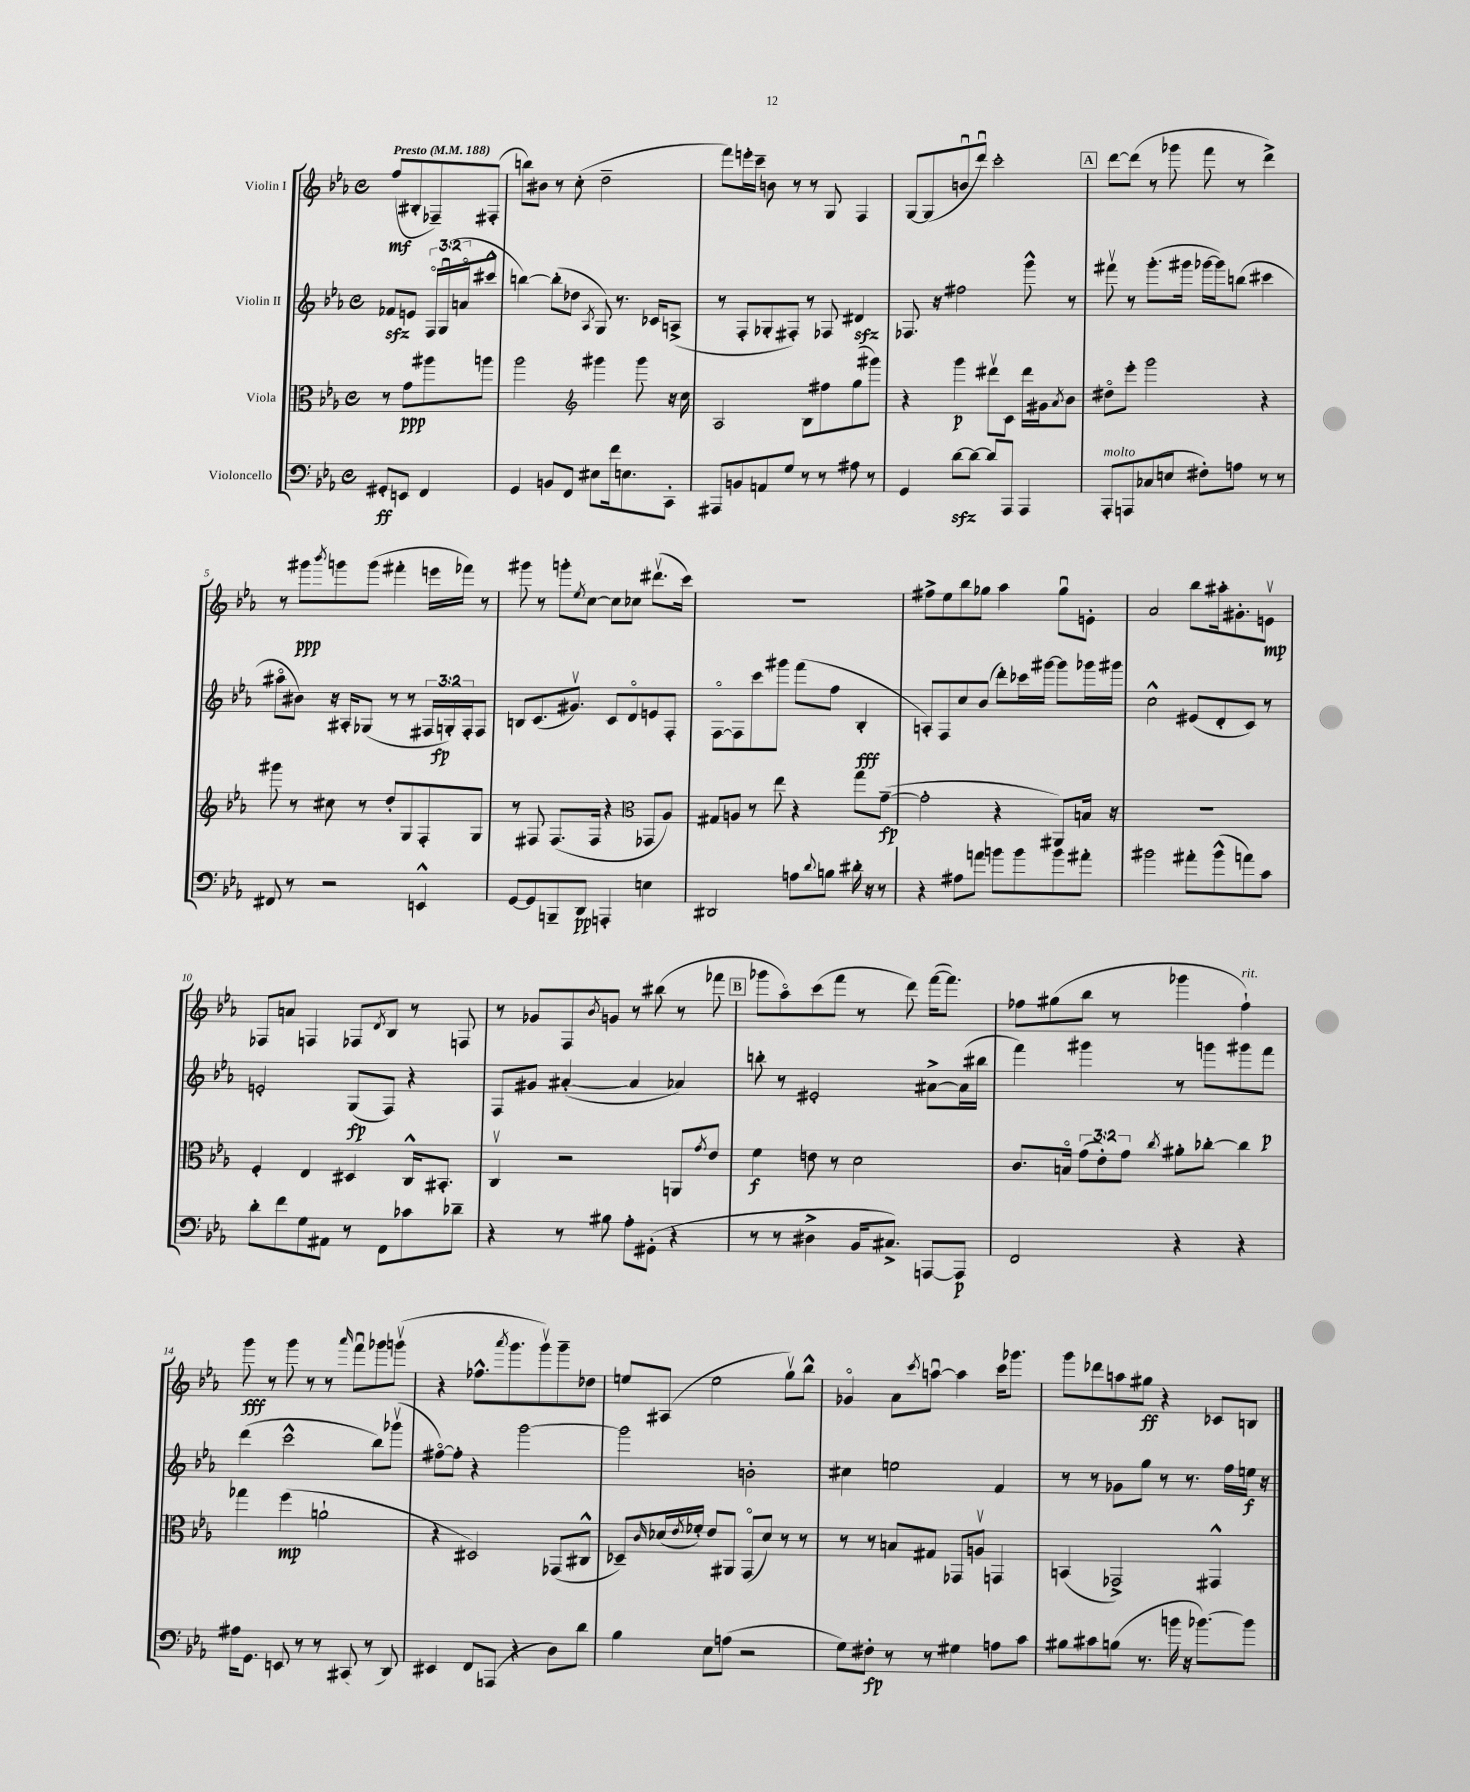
<<
\new StaffGroup <<
\new Staff = "s0" \with { instrumentName = "Violin I" } {
    \clef treble \key ees \major \defaultTimeSignature \time 4/4 \partial 2 \tempo "Presto" 4 = 188
    f''8\mf( bis8-. fes8--) fis8-.( |
    b''8) bis'8 r8 c''8-.( d''2-- |
    f'''8) e'''16-. c'''16-- b'8 r8 r8 g8 f4 |
    g8~ g8( b'8\downbow d'''8\downbow) c'''2-. |
    \mark \markup { \box "A" } d'''8~ d'''8( r8 ges'''8 f'''8 r8 d'''4->) |
    r8 gis'''8\ppp \acciaccatura { bes'''8 } g'''8 g'''8( fis'''4-. e'''16 fes'''16) r8 |
    gis'''8 r8 g'''8-. \acciaccatura { ees''8 } c''8~ c''8 ces''8 dis'''8.\upbow( c'''16) |
    R1 |
    fis''8-> ees''8 bes''8 ges''8 aes''4 ges''8\downbow e'8-. |
    aes'2 bes''8 ais''16-. gis'8.-. e'8\upbow\mp |
    fes8 a'8 f4 fes8 \acciaccatura { d'8 } bes8 r8 f8 |
    r8 ges'8 f8 \acciaccatura { bes'8 } g'8 r8 bis''8( r8 fes'''8 |
    \mark \markup { \box "B" } ges'''8 aes''8\flageolet) c'''8( f'''8 r8 d'''8) f'''16~( f'''8.) |
    fes''8 gis''8( bes''8 r8 ges'''4 fes''4-!^\markup { \italic "rit." }) |
    g'''8\fff r8 g'''8 r8 r8 \grace { aes'''16 } f'''8\downbow ges'''8 g'''8\upbow( |
    r4 fes''8.-^ \acciaccatura { aes'''8 } g'''8. g'''8\upbow) g'''8-- des''8 |
    e''8 ais8( e''2 g''8\upbow) bes''8-^ |
    ges'4\flageolet aes'8 \acciaccatura { c'''8 } a''8~\downbow a''4 c'''16 ges'''8. |
    g'''8 des'''8 a''8 gis''8\ff r4 ces'8 b8 \bar "|." |
}
\new Staff = "s1" \with { instrumentName = "Violin II" } {
    \clef treble \key ees \major \defaultTimeSignature \time 4/4 \override Staff.TupletNumber.text = #tuplet-number::calc-fraction-text \partial 2
    fes'8\sfz e'8 \tuplet 3/2 { f16\flageolet g16\downbow( a'16\flageolet } cis'''8-^ |
    b''4~) b''8-.( des''8 \acciaccatura { aes8 } g8) r8. ces'16 a8->( |
    r8 f8-. ges8-. fis8-.) r8 fes8 dis'4\sfz |
    fes8. r16 fis''2 g'''8-^ r8 |
    \mark \markup { \box "A" } fis'''8\upbow r8 g'''8.-.( gis'''16 ges'''16~ ges'''16) b''8( cis'''4 |
    ais''8\flageolet bis'8) r16 ais16-. ges8( r8 r8 \tuplet 3/2 { fis16 g16-.\fp) fis16-. } fis8 |
    b8 c'8.( gis'8.\upbow) c'8 d'8\flageolet e'8 f8-. |
    f8~\flageolet f8 c'''8 gis'''8 f'''8( f''8 bes4-.\fff |
    a8-.) f8 c''8 bes'8( d'''8-.) ces'''16 gis'''16~ gis'''8 ges'''16 gis'''16 |
    c''2-^ eis'8( d'8-. c'8) r8 |
    e'2-. g8\fp( f8) r4 |
    f8 gis'8 ais'4~-.( ais'4 aes'4) |
    \mark \markup { \box "B" } b''8-. r8 eis'2-. ais'8~-> ais'16( bis''16 |
    f'''4) gis'''4 r8 g'''8 gis'''8 f'''8\p |
    d'''4( c'''2-^ bes''8) ges'''8\upbow( |
    fis''8~\flageolet) fis''8-. r4 g'''2~ |
    g'''2 b'2-. |
    cis''4 e''2 f'4 |
    r8 r8 ges'8 g''8 r8 r8. f''16 e''16\f r16 \bar "|." |
}
\new Staff = "s2" \with { instrumentName = "Viola" } {
    \clef alto \key ees \major \defaultTimeSignature \time 4/4 \override Staff.TupletNumber.text = #tuplet-number::calc-fraction-text \partial 2
    r8 g'8\ppp ais''8 a''8 |
    aes''2 \clef treble gis'''4 gis'''8 r16 c''16 |
    aes2 bes8 fis''8 g''8( gis'''8) |
    r4 g'''4\p dis'''8\upbow c'8 dis'''16 gis'16 \acciaccatura { aes'8 } bes'8 |
    \mark \markup { \box "A" } dis''8\flageolet ees'''8-. g'''2 r4 |
    gis'''8 r8 cis''8 r8 d''8-. g8 f8-. g8 |
    r8 fis8 fis8.( fis16 r4 \clef alto ges,8 aes8) |
    gis8 a8 r8 ees''8 r4 g''8 g'8~--\fp( |
    g'2-. r4 ais,8) b16 r16 |
    R1 |
    f4-. ees4 dis4 c16-^ bis,8.-. |
    c4\upbow r2 a,8 \acciaccatura { g'8 } ees'8 |
    \mark \markup { \box "B" } f'4\f e'8 r8 d'2 |
    c'8. b16\flageolet \tuplet 3/2 { g'8( ees'8-.) g'8 } \acciaccatura { c''8 } ais'8-. ces''8~-. ces''4 |
    ges''4 f''4\mp( a'2-! |
    r4 dis2) ges,8( cis8-^ |
    des8--) \grace { c'16 } des'16( \acciaccatura { ees'8 } fes'16-.) ees'8 ais,8 g,8\flageolet( des'8) r8 r8 |
    r8 r8 b8 gis8 ges,8 a8\upbow g,4 |
    b,4( ges,2->) gis,4-^ \bar "|." |
}
\new Staff = "s3" \with { instrumentName = "Violoncello" } {
    \clef bass \key ees \major \defaultTimeSignature \time 4/4 \partial 2
    gis,8-.\ff e,8 f,4 |
    g,4 b,8 f,8 eis8 f'16 e8. c,8-. |
    ais,,8 b,8 a,8 g8 r8 r8 ais8 r8 |
    g,4 d'8~\sfz d'8~ d'8 aes,,8 aes,,4 |
    \mark \markup { \box "A" } aes,,8-.^\markup { \italic "molto" } a,,8 ces8( e8 fis8-.) a8 r8 r8 |
    fis,8 r8 r2 e,4-^ |
    g,8~ g,8 b,,8-- d,8\pp a,,4-. e4 |
    dis,2 a8 \appoggiatura { d'8 } b8 dis'16-. r16 r8 |
    r4 ais8 a'8 b'8 b'8 b'8 ais'8-. |
    bis'2 ais'8-. bis'8-^( a'8) c'8 |
    d'8-. f'8 g8 ais,8 r8 f,8 ces'8 des'8-- |
    r4 r8 bis8 aes8-. gis,8-.( r4 |
    \mark \markup { \box "B" } r8 r8 dis4-> bes,16 cis8.->) a,,8~ a,,8\p |
    f,2 r4 r4 |
    ais16 g,8. e,8 r8 r8 cis,8( r8 d,8) |
    eis,4 f,8 a,,8( r4 d8) d'8 |
    bes4 ees8 a8( r2 |
    g8) fis8-.\fp r8 r8 gis4 a8 c'8 |
    bis8 cis'8 b8( r8. b'16 r16 bes'8.~) bes'8 \bar "|." |
}
>>
>>
